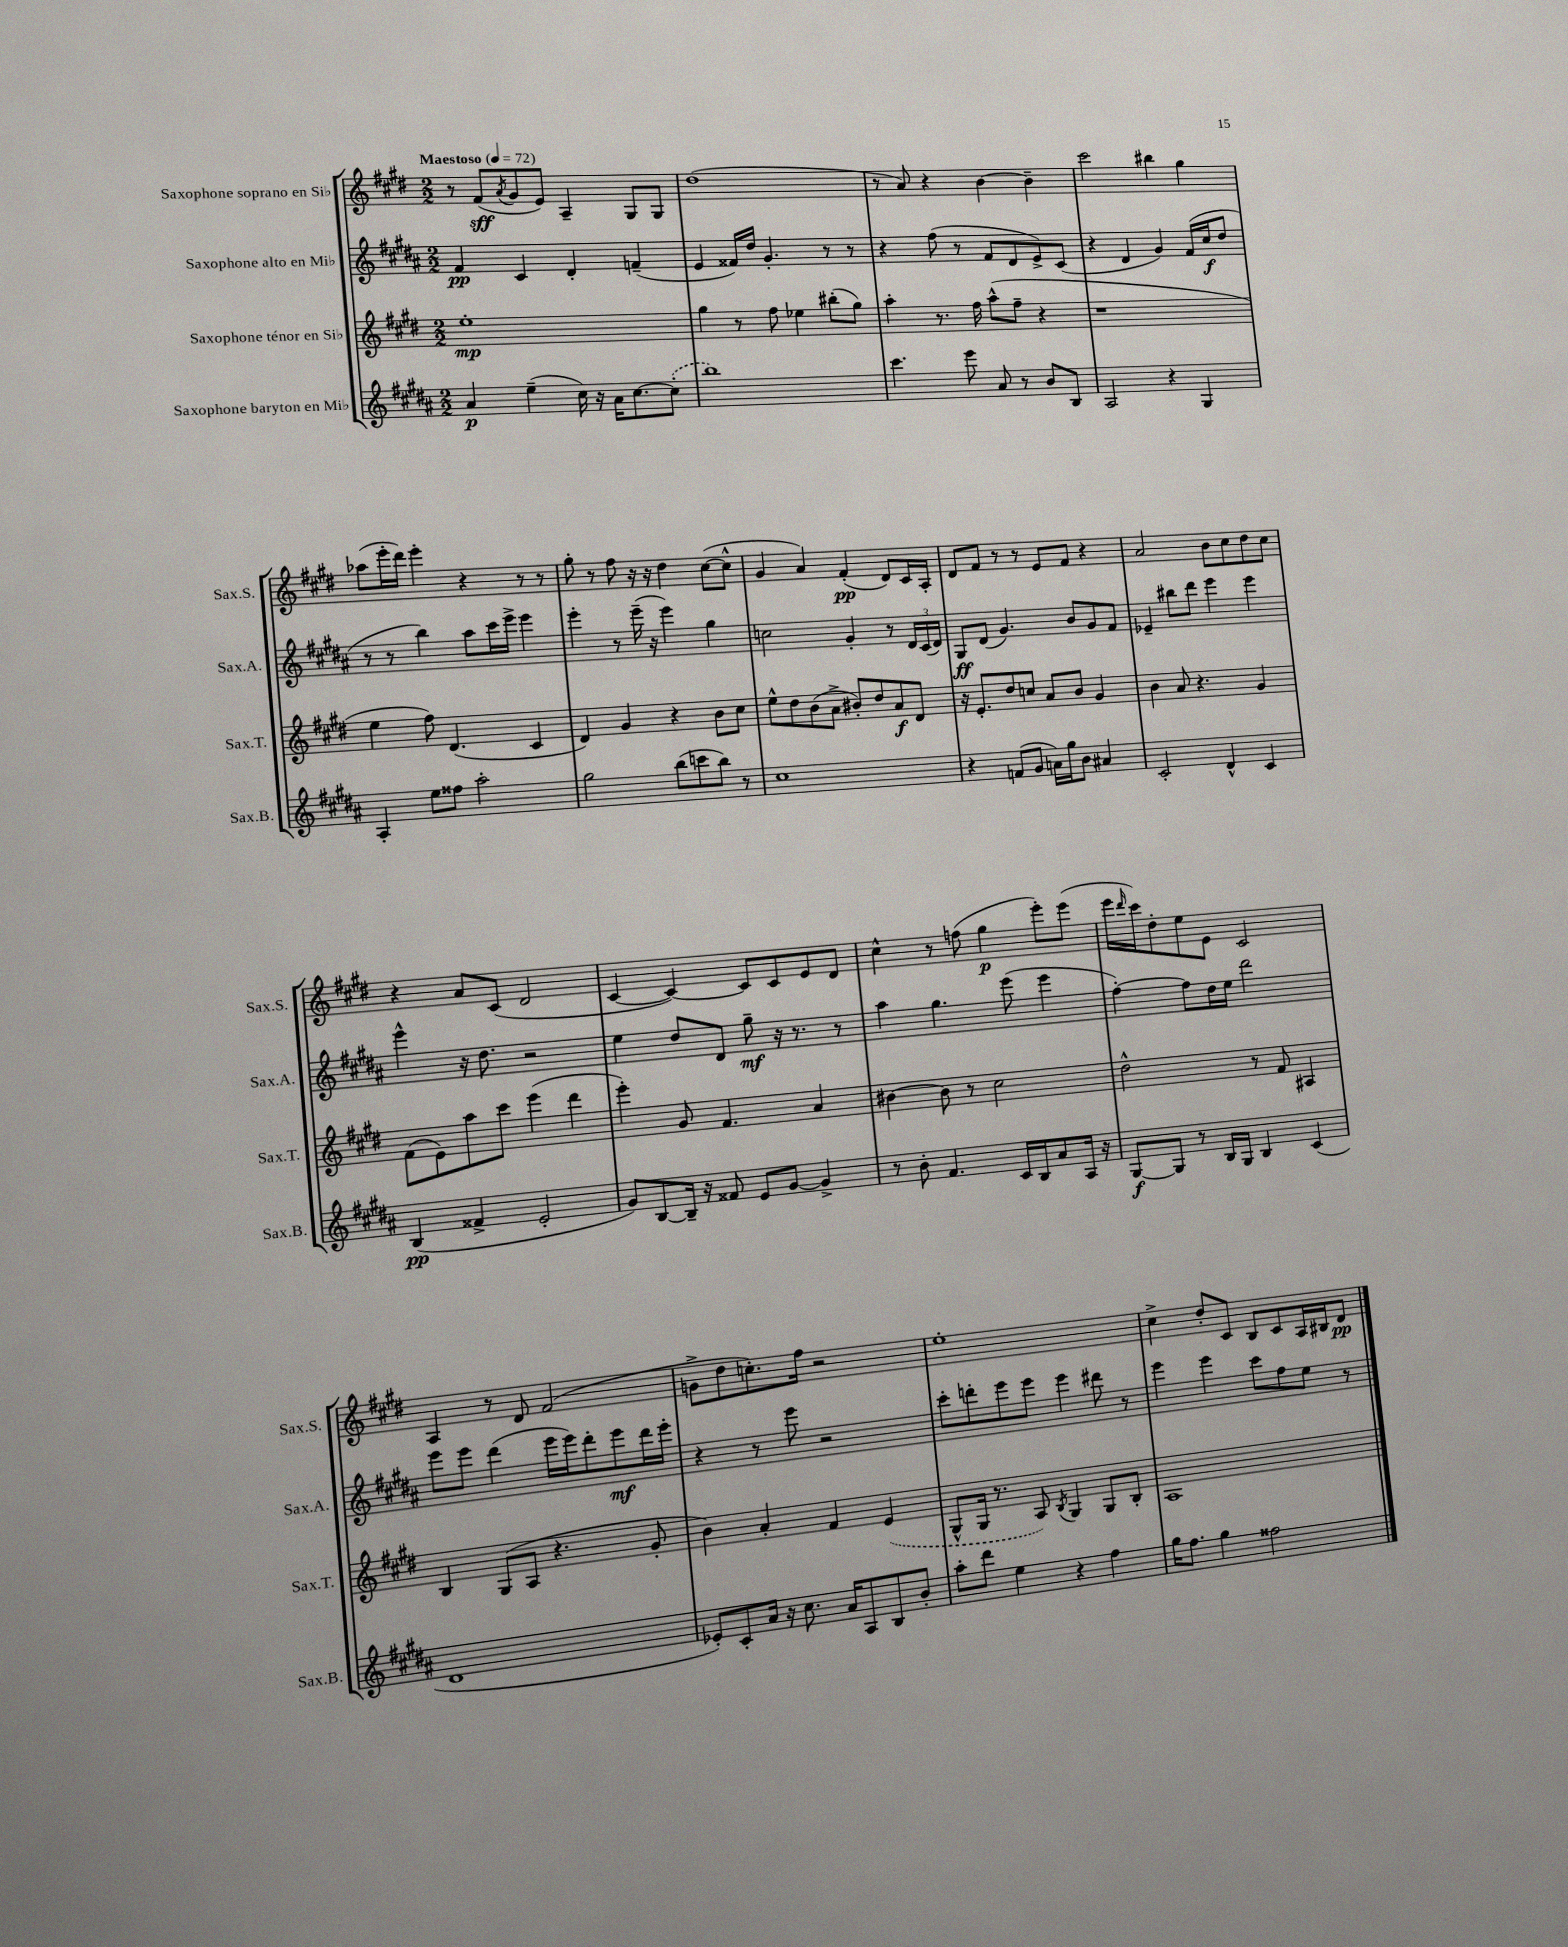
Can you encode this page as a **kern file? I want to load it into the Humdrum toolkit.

**kern	**dynam	**kern	**dynam	**kern	**dynam	**kern	**dynam
*part4	*part4	*part3	*part3	*part2	*part2	*part1	*part1
*staff4	*staff4	*staff3	*staff3	*staff2	*staff2	*staff1	*staff1
*I"Saxophone baryton en Mi♭	*	*I"Saxophone ténor en Si♭	*	*I"Saxophone alto en Mi♭	*	*I"Saxophone soprano en Si♭	*
*I'Sax.B.	*	*I'Sax.T.	*	*I'Sax.A.	*	*I'Sax.S.	*
*clefG2	*	*clefG2	*	*clefG2	*	*clefG2	*
*k[f#c#g#d#a#]	*	*k[f#c#g#d#]	*	*k[f#c#g#d#a#]	*	*k[f#c#g#d#]	*
*M2/2	*	*M2/2	*	*M2/2	*	*M2/2	*
*MM72	*	*MM72	*	*MM72	*	*MM72	*
=1	=1	=1	=1	=1	=1	=1	=1
!	!	!	!	!	!	!LO:TX:a:B:t=Maestoso	!
4a#/	p	1ee'	mp	4f#/	pp	8r	.
.	.	.	.	.	.	(8f#/L	sff
.	.	.	.	.	.	8qa/	.
(4ee~\	.	.	.	4c#/	.	8g#/	.
.	.	.	.	.	.	8e/J)	.
16cc#\)	.	.	.	4d#'/	.	4A~/	.
16r	.	.	.	.	.	.	.
16a#\KL	.	.	.	.	.	.	.
[8.cc#\	.	.	.	.	.	.	.
.	.	.	.	(4fn~/	.	8G#/L	.
(8cc#'\J]	.	.	.	.	.	8G#/J	.
=2	=2	=2	=2	=2	=2	=2	=2
1bb)	.	4gg#\	.	4e/	.	(1dd#	.
.	.	8r	.	16f##X/LL)	.	.	.
.	.	.	.	16dd#/JJ	.	.	.
.	.	8ff#\	.	4.g#'/	.	.	.
.	.	4ee-X\	.	.	.	.	.
.	.	(8bb#X'\L	.	8r	.	.	.
.	.	8gg#\J)	.	8r	.	.	.
=3	=3	=3	=3	=3	=3	=3	=3
4.ccc#\	.	4aa'\	.	4r	.	8r	.
.	.	.	.	.	.	8a/)	.
.	.	8.r	.	(8ff#\	.	4r	.
8eee\	.	.	.	8r	.	.	.
.	.	16ff#\	.	.	.	.	.
8a#/	.	(8aa^^\L	.	8f#/L	.	[4b\	.
8r	.	8ff#~\J	.	8d#/	.	.	.
8b/L	.	4r	.	8e^/)	.	4b~\]	.
8B/J	.	.	.	(8c#/J	.	.	.
=4	=4	=4	=4	=4	=4	=4	=4
2A#/	.	1r	.	4r	.	2ccc#\	.
.	.	.	.	4d#/	.	.	.
4r	.	.	.	4g#/)	.	4bb#X\	.
4G#/	.	.	.	(16f#/LL	.	4gg#\	.
.	.	.	.	16cc#/J	f	.	.
.	.	.	.	8dd#/J	.	.	.
!!LO:LB:g=z
=5	=5	=5	=5	=5	=5	=5	=5
4A#'/	.	4ee\	.	8r	.	(8aa-X\L	.
.	.	.	.	8r	.	16eee'\L	.
.	.	.	.	.	.	16ddd#\JJ)	.
8ee\L	.	8ff#\)	.	4bb\)	.	4eee'\	.
8ff##X\J	.	(4.d#/	.	.	.	.	.
2aa#'\	.	.	.	8aa#\L	.	4r	.
.	.	.	.	16ccc#\L	.	.	.
.	.	.	.	16eee^\JJ	.	.	.
.	.	4c#/	.	4eee\	.	8r	.
.	.	.	.	.	.	8r	.
=6	=6	=6	=6	=6	=6	=6	=6
2gg#\	.	4d#/)	.	4eee'\	.	8gg#'\	.
.	.	.	.	.	.	8r	.
.	.	4g#/	.	8r	.	8ff#\	.
.	.	.	.	(16eee~\	.	16r	.
.	.	.	.	16r	.	16r	.
(8bb\L	.	4r	.	4eee\)	.	4dd#\	.
8cccn\	.	.	.	.	.	.	.
8bb\J)	.	8b\L	.	4gg#\	.	([8cc#\L	.
8r	.	8cc#\J	.	.	.	8cc#^^\J]	.
=7	=7	=7	=7	=7	=7	=7	=7
1cc#	.	8ee^^\L	.	2ccn\	.	4g#/	.
.	.	8dd#\	.	.	.	.	.
.	.	(8b\	.	.	.	4a/)	.
.	.	8a^\J	.	.	.	.	.
.	.	8b#X'/L)	.	4g#'/	.	(4f#'/	pp
.	.	8dd#/	.	.	.	.	.
.	.	8a/	f	8r	.	8d#/L)	.
.	.	8d#/J	.	24d#/LL	.	16c#/L	.
.	.	.	.	(24c#/	.	.	.
.	.	.	.	.	.	16A'/JJ	.
.	.	.	.	24d#/JJ)	.	.	.
=8	=8	=8	=8	=8	=8	=8	=8
4r	.	16r	.	8G#/L	ff	8d#/L	.
.	.	8.e'/L	.	.	.	.	.
.	.	.	.	(8d#/J	.	8f#/J	.
(8fn/L	.	8dd#/	.	4.g#/)	.	8r	.
8g#/J	.	8ccn/J	.	.	.	8r	.
16an\LL)	.	8a/L	.	.	.	8e/L	.
16gg#\J	.	.	.	.	.	.	.
8b\J	.	8b/J	.	8b/L	.	8f#/J	.
4a#X/	.	4g#/	.	8g#/	.	4r	.
.	.	.	.	8f#/J	.	.	.
=9	=9	=9	=9	=9	=9	=9	=9
2c#'/	.	4b\	.	4e-X~/	.	2a/	.
.	.	8a/	.	8bb#X\L	.	.	.
.	.	4.r	.	8ddd#\J	.	.	.
4d#^^/	.	.	.	4eee\	.	8b\L	.
.	.	.	.	.	.	8cc#\	.
4c#/	.	4g#/	.	4eee\	.	8dd#\	.
.	.	.	.	.	.	8cc#\J	.
!!LO:LB:g=z
=10	=10	=10	=10	=10	=10	=10	=10
(4B/	pp	(8f#\L	.	4eee^^\	.	4r	.
.	.	8e\)	.	.	.	.	.
4f##X^/	.	8aa\	.	16r	.	8a/L	.
.	.	.	.	8.dd#\	.	.	.
.	.	8ccc#\J	.	.	.	(8c#/J	.
2e'/	.	(4eee\	.	2r	.	2d#/	.
.	.	4ddd#\	.	.	.	.	.
=11	=11	=11	=11	=11	=11	=11	=11
8g#/L)	.	4eee'\)	.	4ee\	.	[4c#/	.
[8B/	.	.	.	.	.	.	.
16B~/Jk]	.	8g#/	.	8dd#/L	.	4c#/_)	.
16r	.	.	.	.	.	.	.
8f##X/	.	4.f#/	.	8d#/J	.	.	.
8e/L	.	.	.	8gg#~\	mf	8c#/L]	.
[8g#/J	.	.	.	16r	.	8c#/	.
.	.	.	.	8.r	.	.	.
4g#^/]	.	4a/	.	.	.	8e/	.
.	.	.	.	8r	.	8d#/J	.
=12	=12	=12	=12	=12	=12	=12	=12
8r	.	[4b#X\	.	4aa#\	.	4cc#^^\	.
8b'\	.	.	.	.	.	.	.
4.f#/	.	8b#\]	.	4.gg#\	.	8r	.
.	.	8r	.	.	.	(8ffn\	.
.	.	2cc#\	.	.	.	4gg#\	p
16c#/LL	.	.	.	(8eee\	.	.	.
16B/J	.	.	.	.	.	.	.
8a#/	.	.	.	4eee\	.	8eee'\L)	.
16A#/Jk	.	.	.	.	.	(8eee\J	.
16r	.	.	.	.	.	.	.
=13	=13	=13	=13	=13	=13	=13	=13
[8G#/L	f	2dd#^^\	.	[4ff#'\)	.	16eee\LL	.
.	.	.	.	.	.	16qqddd#/	.
.	.	.	.	.	.	16ccc#\J)	.
8G#/J]	.	.	.	.	.	8dd#'\	.
8r	.	.	.	8ff#\L]	.	8ee\	.
16B/LL	.	.	.	16dd#\L	.	8e\J	.
16G#/JJ	.	.	.	16ee\JJ	.	.	.
4B/	.	8r	.	2ddd#\	.	2c#/	.
.	.	8f#/	.	.	.	.	.
(4c#/	.	4A#X/	.	.	.	.	.
!!LO:LB:g=z
=14	=14	=14	=14	=14	=14	=14	=14
1d#	.	4B/	.	8eee\L	.	4A/	.
.	.	.	.	8eee\J	.	.	.
.	.	(8G#/L	.	(4ddd#\	.	8r	.
.	.	8A/J	.	.	.	8d#/	.
.	.	4.r	.	16eee\LL	.	(2f#/	.
.	.	.	.	16eee\J)	.	.	.
.	.	.	.	8ddd#'\	.	.	.
.	.	.	.	8eee\	mf	.	.
.	.	8g#'/	.	16ddd#\L	.	.	.
.	.	.	.	16eee'\JJ	.	.	.
=15	=15	=15	=15	=15	=15	=15	=15
8e-X'/L)	.	4b\)	.	4r	.	8gn^\L	.
8c#'/	.	.	.	.	.	8dd#\	.
16a#/Jk	.	4a'/	.	8r	.	8.ccn'\)	.
16r	.	.	.	.	.	.	.
8.cc#\	.	.	.	8eee\	.	.	.
.	.	.	.	.	.	16ff#\Jk	.
.	.	4f#/	.	2r	.	2r	.
16a#/KL	.	.	.	.	.	.	.
8A#/	.	.	.	.	.	.	.
8B/	.	(4e/	.	.	.	.	.
8b'/J	.	.	.	.	.	.	.
=16	=16	=16	=16	=16	=16	=16	=16
8aa#'\L	.	8G#^^/L	.	8ccc#'\L	.	1ee'	.
8ddd#\J	.	16G#/Jk	.	8dddn'\	.	.	.
.	.	8.r	.	.	.	.	.
4ee\	.	.	.	8eee\	.	.	.
.	.	8A/)	.	8eee\J	.	.	.
.	.	8qB/	.	.	.	.	.
4r	.	4G#/	.	4eee\	.	.	.
4ff#\	.	8G#/L	.	8ddd#X\	.	.	.
.	.	8B'/J	.	8r	.	.	.
=17	=17	=17	=17	=17	=17	=17	=17
16gg#\KL	.	1A	.	4eee\	.	4cc#^\	.
8.ff#\J	.	.	.	.	.	.	.
4gg#\	.	.	.	4eee\	.	8dd#'/L	.
.	.	.	.	.	.	8c#/J	.
2ff##X\	.	.	.	8ccc#\L	.	8B/L	.
.	.	.	.	8ff#\	.	8c#/	.
.	.	.	.	8ee\J	.	16A/L	.
.	.	.	.	.	.	16B#X/J	.
.	.	.	.	8r	.	8d#/J	pp
==	==	==	==	==	==	==	==
*-	*-	*-	*-	*-	*-	*-	*-
